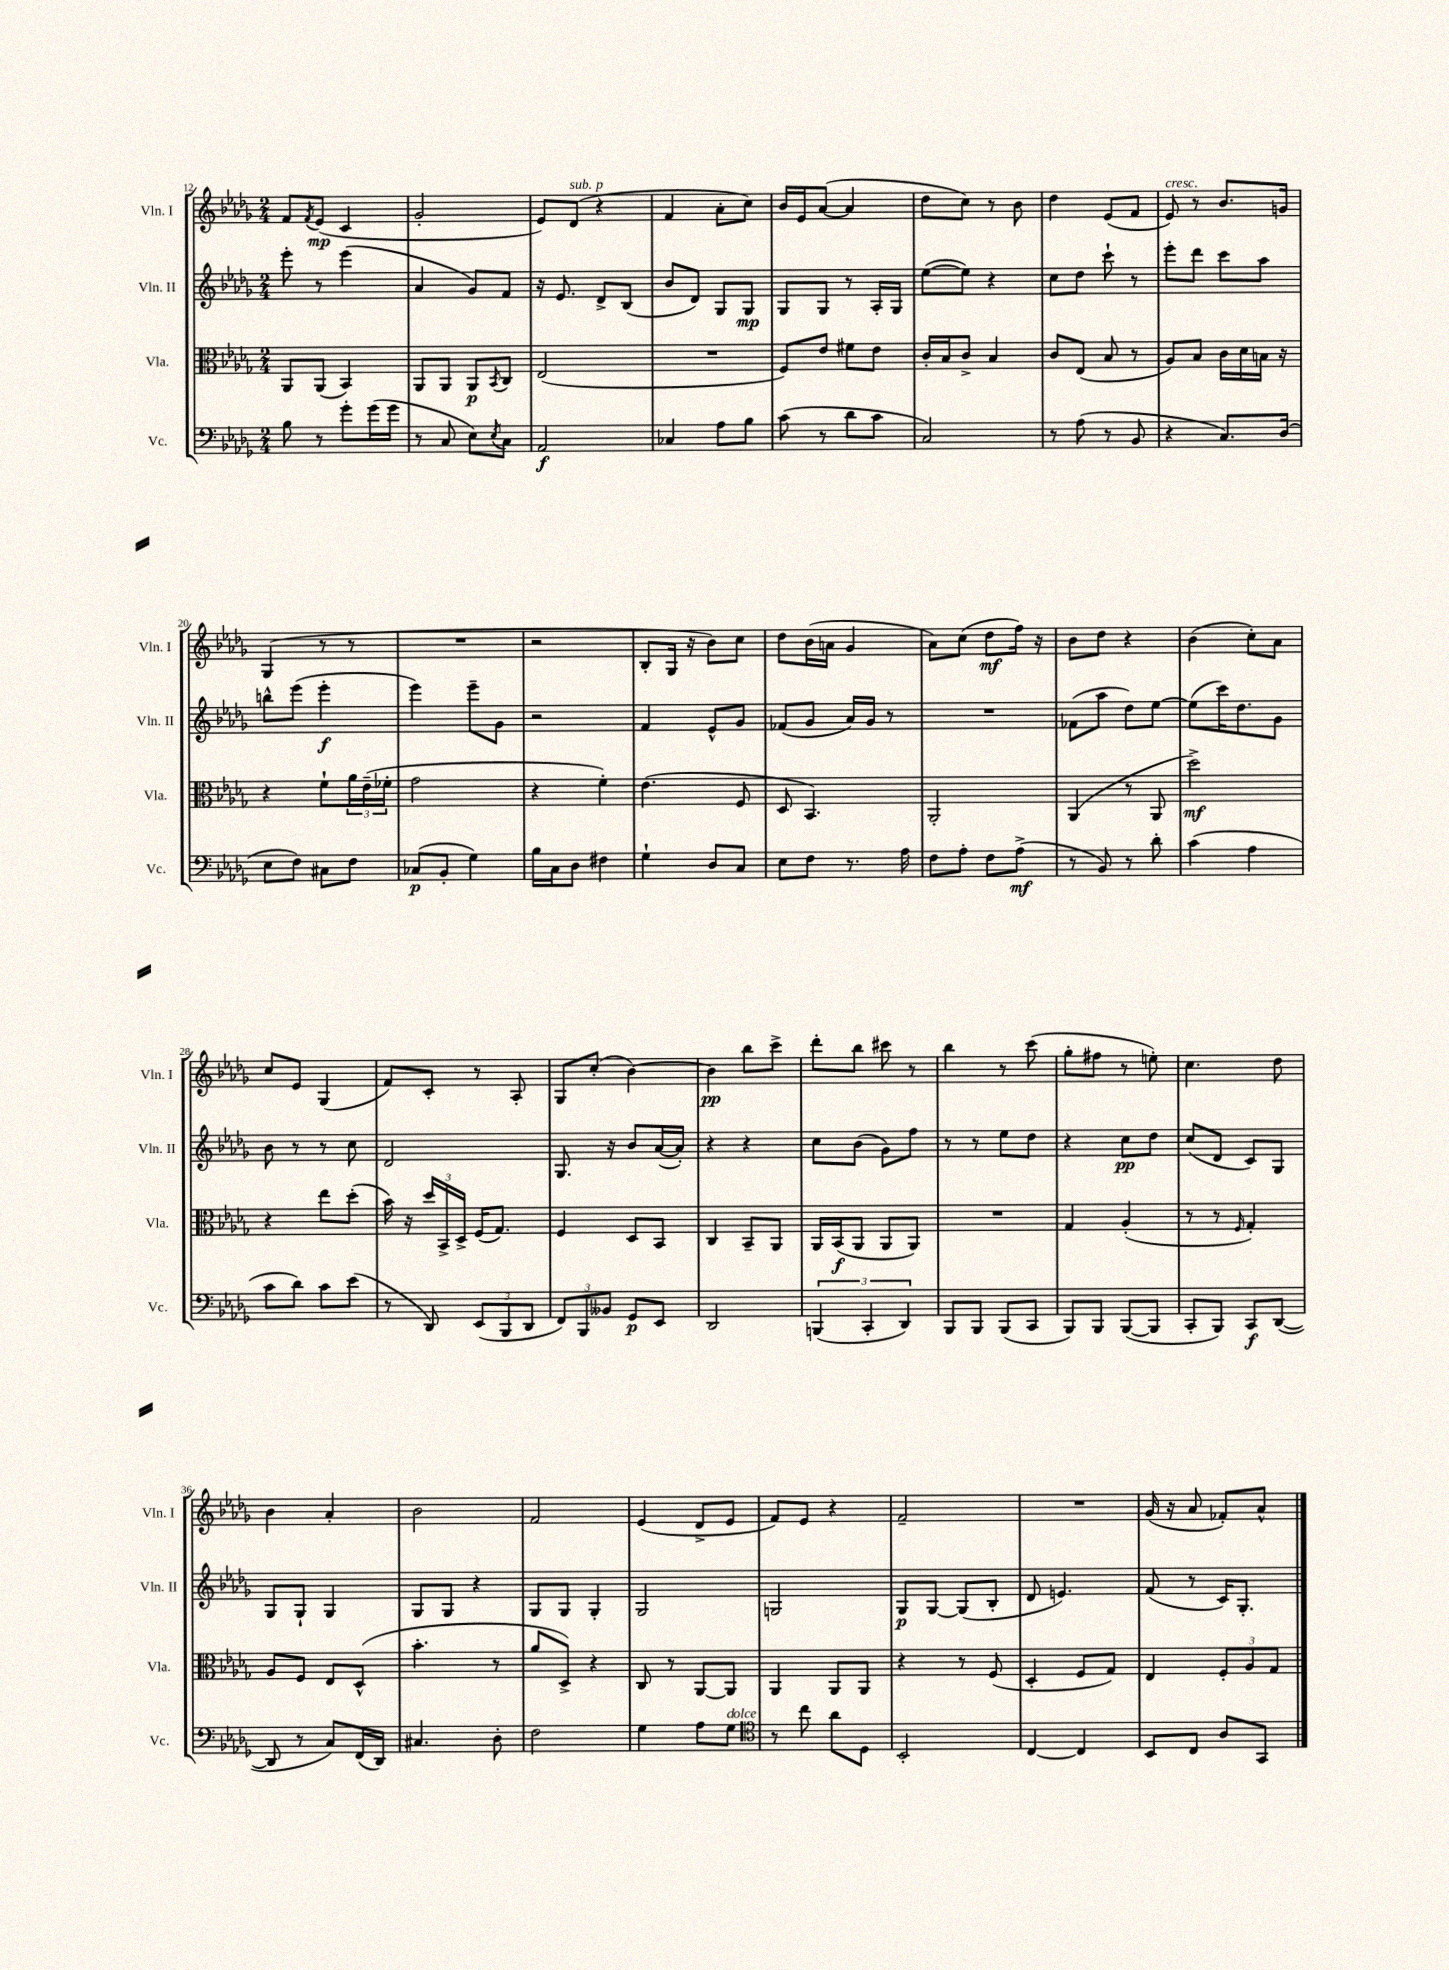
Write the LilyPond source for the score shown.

<<
\new StaffGroup <<
\new Staff = "s0" \with { instrumentName = "Vln. I" shortInstrumentName = "Vln. I" } {
    \clef treble \key des \major \numericTimeSignature \time 2/4
    f'8 \acciaccatura { f'8 } ees'8\mp( c'4 |
    ges'2-. |
    ees'8) des'8^\markup { \italic "sub. p" }( r4 |
    f'4 aes'8-. c''8) |
    bes'16 ees'16 aes'8~( aes'4 |
    des''8 c''8) r8 bes'8 |
    des''4 ees'8( f'8 |
    ees'8^\markup { \italic "cresc." }) r8 bes'8. g'16 |
    ges4( r8 r8 |
    R2 |
    r2 |
    bes8-. ges16 r16 bes'8) c''8 |
    des''8 bes'16( a'16 ges'4 |
    aes'8) c''8( des''8\mf f''16) r16 |
    bes'8 des''8 r4 |
    bes'4( c''8-.) aes'8 |
    c''8 ees'8 ges4( |
    f'8) c'8-. r8 aes8-. |
    ges8 c''8-.( bes'4~) |
    bes'4\pp bes''8 c'''8-> |
    des'''8-. bes''8 cis'''8 r8 |
    bes''4 r8 c'''8( |
    ges''8-. fis''8 r8 e''8-.) |
    c''4. des''8 |
    bes'4 aes'4-. |
    bes'2 |
    f'2 |
    ees'4( des'8-> ees'8 |
    f'8) ees'8 r4 |
    f'2-- |
    R2 |
    ges'16( r16 aes'8 fes'8-.) aes'8-^ \bar "|." |
}
\new Staff = "s1" \with { instrumentName = "Vln. II" shortInstrumentName = "Vln. II" } {
    \clef treble \key des \major \numericTimeSignature \time 2/4
    ees'''8-. r8 ees'''4( |
    aes'4 ges'8) f'8 |
    r16 ees'8. des'8-> bes8( |
    bes'8 des'8) ges8 ges8\mp |
    ges8 ges8 r8 aes16-. ges16 |
    ees''8~( ees''8) r4 |
    c''8 des''8 c'''8-! r8 |
    ees'''8-. des'''8 c'''8 aes''8 |
    b''8-^ ees'''8( ees'''4-.\f |
    ees'''4) ees'''8-- ges'8 |
    r2 |
    f'4 ees'8-^ ges'8 |
    fes'8( ges'8 aes'16) ges'16 r8 |
    R2 |
    fes'8( aes''8 des''8) ees''8~ |
    ees''8( c'''16) des''8. ges'8 |
    bes'8 r8 r8 c''8 |
    des'2 |
    ges8. r16 bes'8 aes'16~( aes'16-.) |
    r4 r4 |
    c''8 bes'8( ges'8) f''8 |
    r8 r8 ees''8 des''8 |
    r4 c''8\pp des''8 |
    c''8( des'8 c'8) ges8 |
    ges8 ges8-! ges4 |
    ges8 ges8 r4 |
    ges8 ges8 ges4-. |
    ges2 |
    g2 |
    ges8\p ges8~ ges8( bes8-. |
    des'8 e'4.) |
    f'8( r8 c'16) ges8.-. \bar "|." |
}
\new Staff = "s2" \with { instrumentName = "Vla." shortInstrumentName = "Vla." } {
    \clef alto \key des \major \numericTimeSignature \time 2/4
    aes,8 aes,8( bes,4) |
    aes,8 aes,8 aes,8\p \acciaccatura { bes,8 } c8 |
    ees2( |
    R2 |
    f8) ees'8 fis'8 ees'8 |
    c'16-. bes16 c'8-> bes4 |
    c'8 ees8( bes8 r8 |
    aes8) bes8 c'16 des'16 b16 r16 |
    r4 f'8-! \tuplet 3/2 { aes'16 ees'16--( fes'16-. } |
    ges'2 |
    r4 f'4-.) |
    ees'4.( f8 |
    des8 bes,4.) |
    aes,2-. |
    aes,4( r8 aes,8 |
    des''2->\mf) |
    r4 ees''8 des''8-.( |
    bes'16) r16 \tuplet 3/2 { des''16 bes,16-> des16-> } f16( ges8.) |
    f4 des8 bes,8 |
    c4 bes,8-- aes,8 |
    aes,16 bes,16\f( aes,8 aes,8 aes,8) |
    R2 |
    ges4 aes4-.( |
    r8 r8 \grace { f16 } ges4-.) |
    aes8 f8 ees8 des8-^( |
    bes'4.-. r8 |
    aes'8 des8->) r4 |
    c8 r8 aes,8~ aes,8 |
    aes,4 aes,8 aes,8 |
    r4 r8 f8( |
    des4-. f8 ges8) |
    ees4 \tuplet 3/2 { f8-. aes8 ges8 } \bar "|." |
}
\new Staff = "s3" \with { instrumentName = "Vc." shortInstrumentName = "Vc." } {
    \clef bass \key des \major \numericTimeSignature \time 2/4
    bes8 r8 ges'8-. ges'16( ges'16 |
    r8 c8 ees8) \acciaccatura { ees8 } c8 |
    aes,2\f |
    ces4 aes8 bes8 |
    c'8( r8 des'8 c'8 |
    c2) |
    r8 aes8( r8 bes,8 |
    r4 c8.) des16( |
    ees8 f8) cis8 f8 |
    ces8\p( bes,8-. ges4) |
    bes16 c16 des8 fis4 |
    ges4-! des8 c8 |
    ees8 f8 r8. aes16 |
    f8 aes8-. f8 aes8->\mf( |
    r8 bes,8) r8 des'8-. |
    c'4( aes4 |
    c'8 des'8) c'8 ees'8( |
    r8 des,8) \tuplet 3/2 { ees,8( bes,,8 des,8 } |
    \tuplet 3/2 { f,8) bes,,8 beses,8 } ges,8\p ees,8 |
    des,2 |
    \tuplet 3/2 { b,,4( c,4-. des,4) } |
    bes,,8 bes,,8 bes,,8( c,8 |
    bes,,8) bes,,8 bes,,8~( bes,,8 |
    c,8-. bes,,8) c,8\f des,8~( |
    des,8 r8 c8) f,16( des,16) |
    cis4. des8-. |
    f2 |
    ges4 aes8 ges8^\markup { \italic "dolce" } |
    \clef tenor r8 c''8 aes'8 des8 |
    bes,2-. |
    c4~ c4 |
    bes,8 c8 aes8 ges,8 \bar "|." |
}
>>
>>
\layout { \context { \Score currentBarNumber = #12 } }
